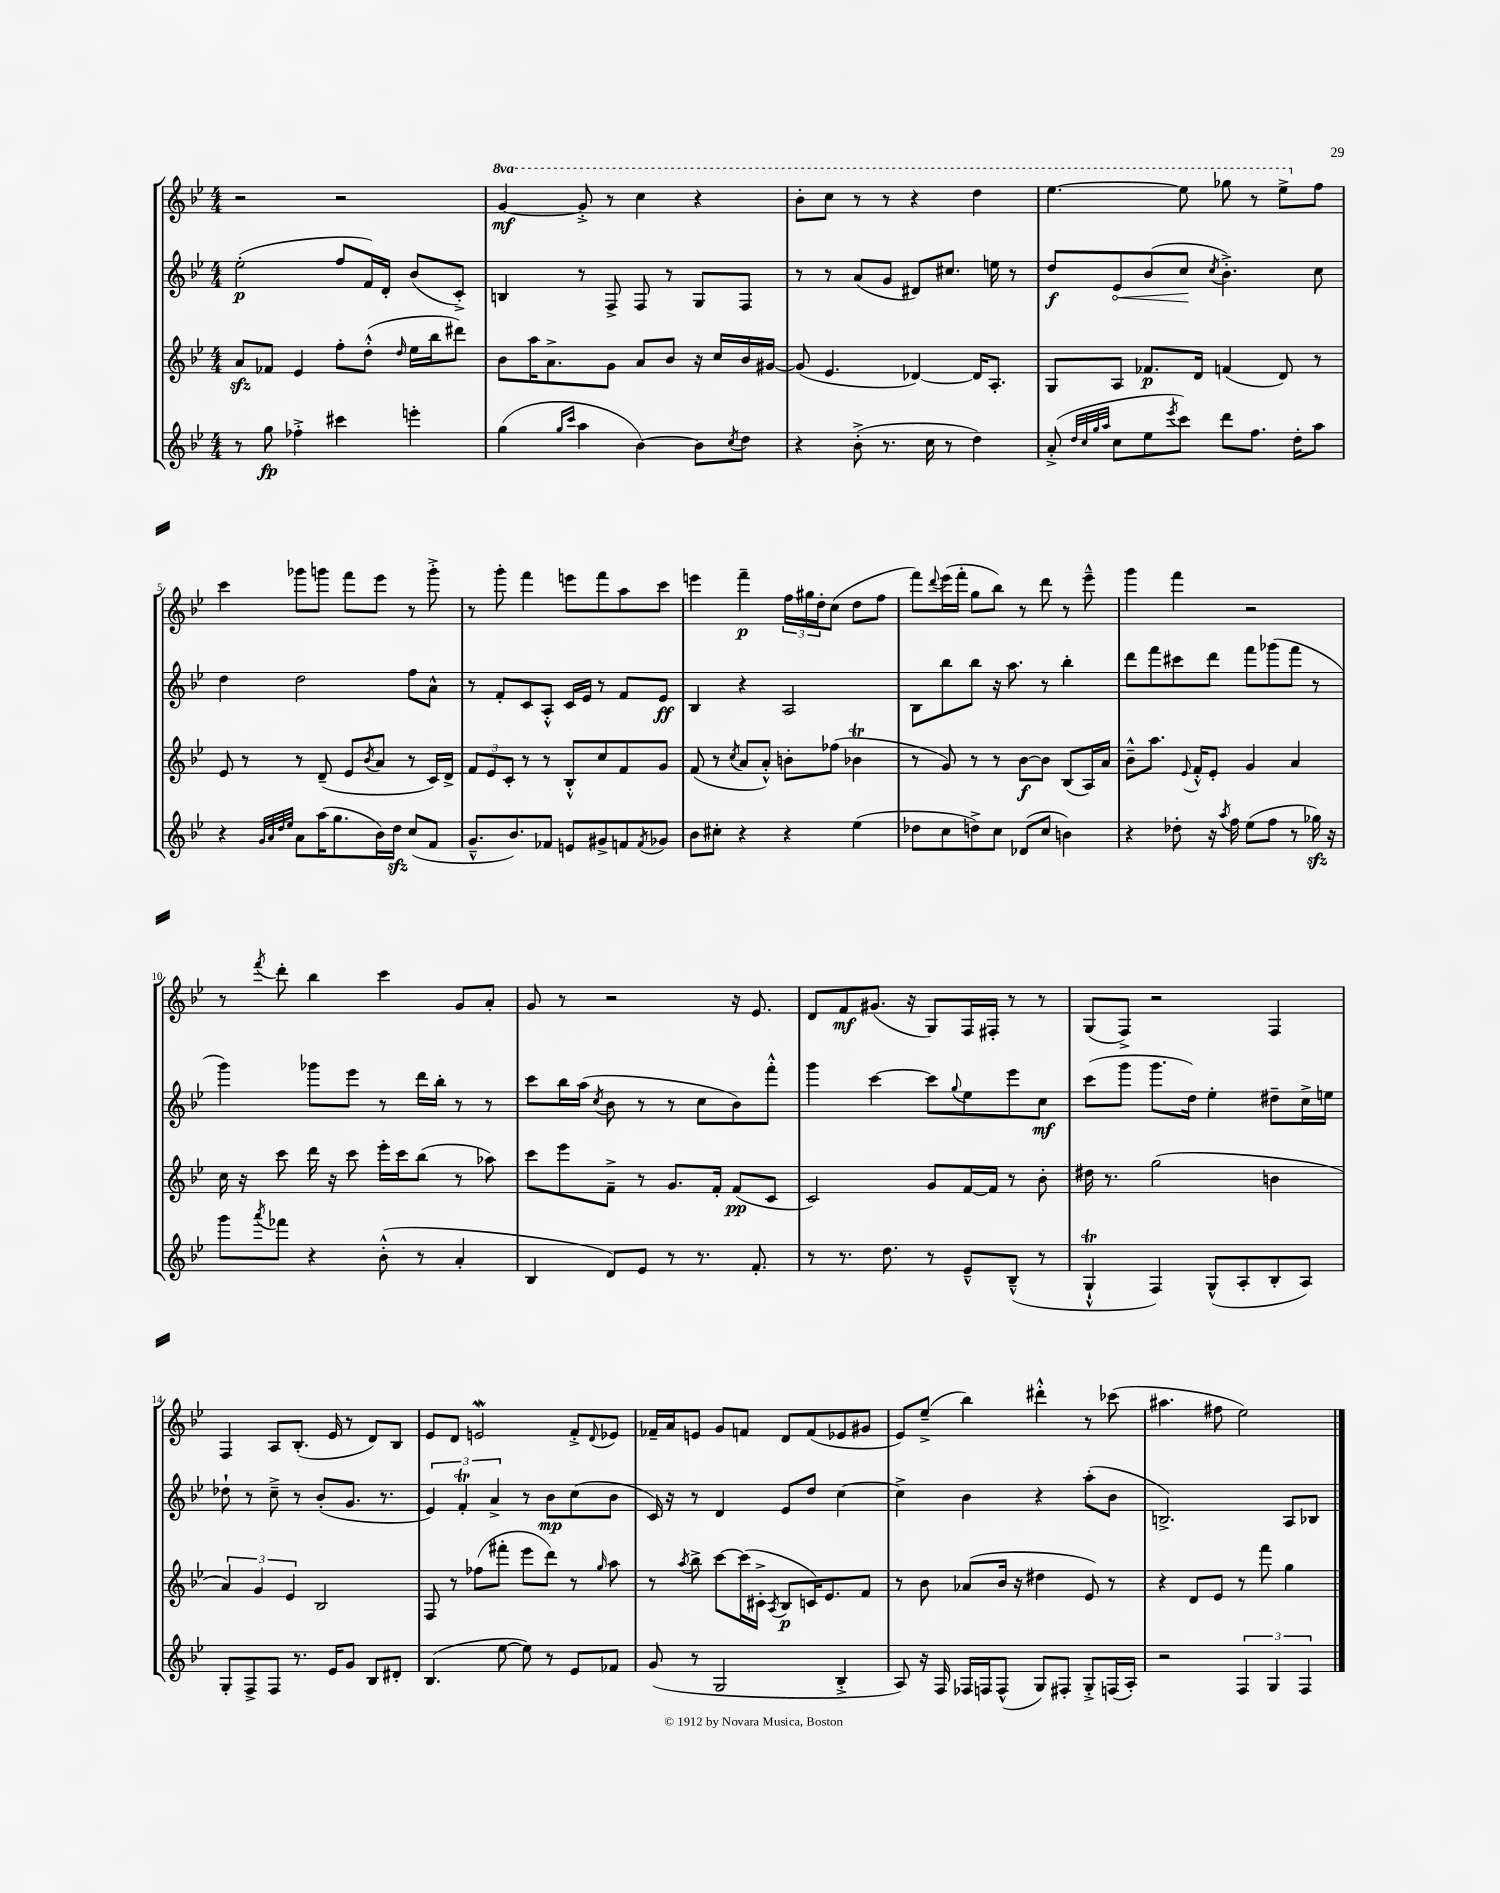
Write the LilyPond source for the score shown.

<<
\new StaffGroup <<
\new Staff = "s0" {
    \clef treble \key bes \major \numericTimeSignature \time 4/4 \set Staff.ottavationMarkups = #ottavation-simple-ordinals
    r2 r2 |
    \ottava #1 g''4~\mf g''8-.-> r8 c'''4 r4 |
    bes''8-. c'''8 r8 r8 r4 d'''4 |
    ees'''4.~ ees'''8 ges'''8 r8 ees'''8-> \ottava #0 f''8 |
    c'''4 ges'''8 g'''8 f'''8 ees'''8 r8 g'''8-.-> |
    r8 g'''8-. f'''4 e'''8 f'''8 a''8 c'''8 |
    e'''4 f'''4--\p \tuplet 3/2 { f''16 gis''16 d''16-. } c''8( d''8 f''8 |
    f'''8) \appoggiatura { d'''8 } ees'''16( f'''16-. g''8 bes''8) r8 d'''8 r8 ees'''8---^ |
    g'''4 f'''4 r2 |
    r8 \acciaccatura { f'''8 } d'''8-. bes''4 c'''4 g'8 a'8-. |
    g'8 r8 r2 r16 ees'8. |
    d'8 f'8\mf gis'8.( r16 g8) f16 fis16-. r8 r8 |
    g8( f8->) r2 f4 |
    f4 a8 bes8.-.( ees'16 r8 d'8) bes8 |
    ees'8 d'8 e'2\mordent f'8-.-> \appoggiatura { d'8 } ees'8 |
    fes'16-- a'16 e'8 g'8 f'8 d'8 f'8( ees'8 gis'8 |
    ees'8) ees''8--->( bes''4) dis'''4-.-^ r8 ces'''8( |
    ais''4. fis''8 ees''2) \bar "|." |
}
\new Staff = "s1" {
    \clef treble \key bes \major \numericTimeSignature \time 4/4
    ees''2-.\p( f''8 f'16) d'16-. bes'8( c'8-.->) |
    b4 r8 f8-> f8 r8 g8 f8 |
    r8 r8 a'8( g'8 dis'8) cis''8. e''16 r8 |
    d''8\f \once \override Hairpin.circled-tip = ##t ees'8\< bes'8( c''8\! \acciaccatura { c''8 } bes'4.-.->) c''8 |
    d''4 d''2 f''8 a'8-^ |
    r8 f'8-. c'8 a8-.-^ c'16 ees'16 r8 f'8 ees'8\ff |
    bes4 r4 a2 |
    bes8 bes''8 bes''8 r16 a''8. r8 bes''4-. |
    d'''8 f'''8 cis'''8 d'''8 f'''8 ges'''8( f'''8 r8 |
    g'''4) ges'''8 ees'''8 r8 d'''16 bes''16-. r8 r8 |
    c'''8 bes''16 a''16( \acciaccatura { c''8 } bes'8 r8 r8 c''8 bes'8) f'''8-.-^ |
    g'''4 c'''4~ c'''8 \appoggiatura { g''8 } ees''8 ees'''8 c''8\mf |
    c'''8( g'''8 g'''8. d''16) ees''4-. dis''8-- c''16-> e''16 |
    des''8-! r8 c''8---> r8 bes'8-.( g'8. r8. |
    \tuplet 3/2 { ees'4) f'4-.\trill a'4-> } r8 bes'8\mp c''8( bes'8 |
    c'16) r16 r8 d'4 ees'8 d''8 c''4~ |
    c''4-> bes'4 r4 a''8-.( bes'8 |
    b2.->) a8 bes8 \bar "|." |
}
\new Staff = "s2" {
    \clef treble \key bes \major \numericTimeSignature \time 4/4
    a'8\sfz fes'8 ees'4 f''8-. d''8-.-^( \grace { d''16 } ees''16 bes''16 dis'''8) |
    bes'8 a''16 a'8.-> g'8 a'8 bes'8 r16 c''16 bes'16 gis'16~ |
    gis'8( ees'4. des'4~) des'16 a8.-. |
    g8 a8 fes'8.\p d'16 f'4( d'8) r8 |
    ees'8 r8 r8 d'8--( ees'8 \acciaccatura { bes'8 } a'8 r8 c'16) d'16-> |
    \tuplet 3/2 { f'8 ees'8 c'8-. } r8 r8 bes8-.-^ c''8 f'8 g'8 |
    f'8( r8 \acciaccatura { c''8 } a'8 a'8-.-^) b'8-. fes''8( bes'4\trill |
    r8 g'8) r8 r8 bes'8~\f bes'8 bes8( a16) a'16 |
    bes'8---^ a''8. \appoggiatura { ees'8 } f'16-.-^ ees'8-. g'4 a'4 |
    c''16 r16 c'''8 d'''16 r16 c'''8 ees'''16-. c'''16 bes''8( r8 aes''8) |
    c'''8 ees'''8 f'8---> r8 g'8. f'16-. f'8\pp( c'8 |
    c'2) g'8 f'16~ f'16 r8 bes'8-. |
    dis''16 r8. g''2( b'4 |
    \tuplet 3/2 { a'4) g'4 ees'4 } bes2 |
    f8 r8 fes''8( fis'''8-. ees'''8 d'''8) r8 \grace { g''16 } a''8 |
    r8 \acciaccatura { a''8 } bes''8-> c'''8~ c'''16( cis'16-.-> \acciaccatura { a8 } bes8\p c'16) ees'8. f'8 |
    r8 bes'8 aes'8( bes'16 r16 dis''4 ees'8) r8 |
    r4 d'8 ees'8 r8 f'''8 g''4 \bar "|." |
}
\new Staff = "s3" {
    \clef treble \key bes \major \numericTimeSignature \time 4/4
    r8 g''8\fp fes''4-.-> cis'''4 e'''4-. |
    g''4( \grace { g''16 c'''16 } a''4 bes'4~) bes'8 \acciaccatura { c''8 } d''8 |
    r4 bes'8-.->( r8. c''16 r8 d''4) |
    a'8-.->( \grace { d''32 c''32 g''32 a''32 } c''8 ees''8 \acciaccatura { ees'''8 } c'''8) d'''8 f''8. d''16-. a''8 |
    r4 \grace { g'32 a'32 d''32 ees''32 } a'8 a''16( g''8. bes'16) d''16\sfz c''8( f'8 |
    g'8.---^ bes'8.) fes'8 e'8 gis'8-> f'8 \acciaccatura { f'8 } ges'8 |
    bes'8 cis''8-. r4 r4 ees''4( |
    des''8 c''8 d''8->) c''8 des'8( c''8 b'4) |
    r4 des''8-. r16 \acciaccatura { a''8 } f''16 ees''8( f''8 r8 ges''16\sfz) r16 |
    g'''8 \acciaccatura { a'''8 } fes'''8 r4 bes'8-.-^( r8 a'4-. |
    bes4 d'8) ees'8 r8 r8. f'8.-. |
    r8 r8. d''8. r8 ees'8---^ bes8---^( r8 |
    g4-!-^\trill f4) g8-^( a8-. bes8-. a8) |
    g8-. f8-> f8 r8. ees'16 g'8 bes8 dis'8-. |
    bes4.( ees''8~ ees''8) r8 ees'8 fes'8 |
    g'8( r8 g2 bes4-.-> |
    a8) r16 f16 fes16 f16 f8-^( g8) fis8-. g8-.-> f16( a16-.) |
    r2 \tuplet 3/2 { f4 g4 f4 } \bar "|." |
}
>>
>>
